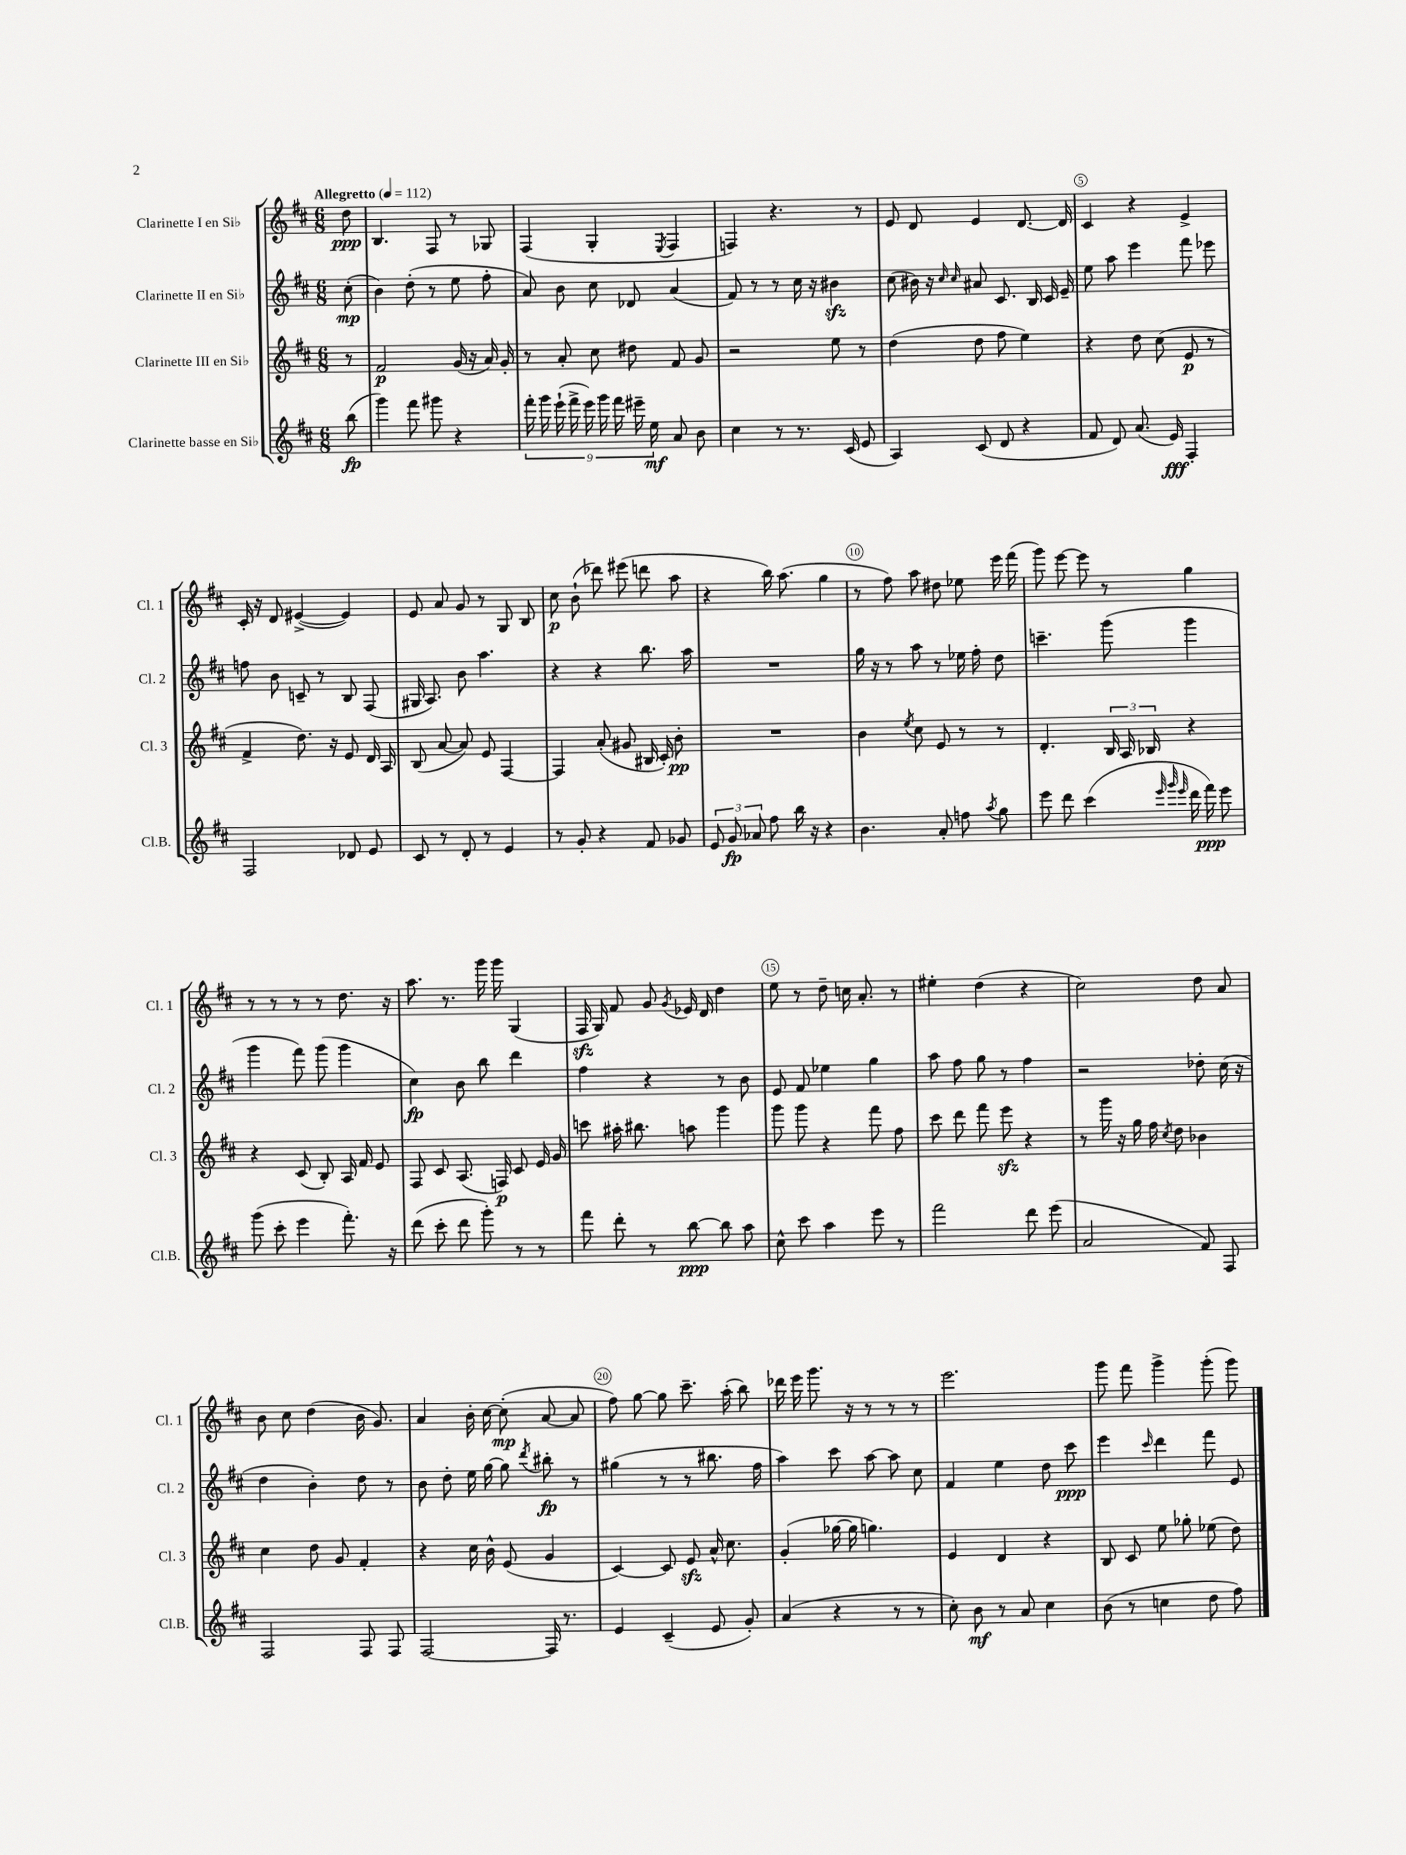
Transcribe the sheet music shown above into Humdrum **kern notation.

**kern	**kern	**kern	**kern
*staff4	*staff3	*staff2	*staff1
*clefG2	*clefG2	*clefG2	*clefG2
*k[f#c#]	*k[f#c#]	*k[f#c#]	*k[f#c#]
*M6/8	*M6/8	*M6/8	*M6/8
*MM112	*MM112	*MM112	*MM112
(8bb\	8r	(8cc#'\	8dd\
=	=	=	=
4ggg\)	2f#/	4b\)	4.B/
8fff#\	.	(8dd'\	.
8ggg#\	.	8r	8F#/
4r	(16g/	8ee\	8r
.	16r	.	.
.	16a/)	8ff#'\	8G-/
.	16g'/	.	.
=	=	=	=
18fff#'\	8r	8a/)	(4F#/
18ggg\	.	.	.
(18eee`\	.	.	.
.	8a'/	8b\	.
18fff#^\	.	.	.
18eee\)	.	.	.
.	8cc#\	8cc#\	4G'/
18ggg\	.	.	.
18fff#\	.	.	.
.	8dd#\	8d-/	.
18eee#~\	.	.	.
18ee\	.	.	.
.	.	.	8qE/
8a/	8f#/	(4a/	4F#/
8b\	8g/	.	.
=	=	=	=
4cc#\	2r	8f#/)	4F/)
.	.	8r	.
8r	.	8r	4.r
8.r	.	16cc#\	.
.	.	16r	.
.	8ee\	4b#\	.
(16c#/	.	.	.
8e/	8r	.	8r
=	=	=	=
4A/)	(4dd\	(8cc#\	8e/
.	.	16b#\)	8d/
.	.	16r	.
.	.	16qqcc#/	.
.	.	16qqcc#/	.
(8c#/	8dd\	8a#/	4e/
8d/	8ff#\	8.c#/	.
4r	4ee\)	.	[8.d/
.	.	16B/	.
.	.	16c#/	.
.	.	16e~/	16d/]
=	=	=	=
8f#/	4r	8ee\	4c#/
8d/)	.	8aa\	.
(8.a/	8dd\	4eee\	4r
.	(8cc#\	.	.
16e/)	.	.	.
4F#'/	8e/	8fff#\	4e^/
.	8r	8eee-\	.
=	=	=	=
2F#/	4f#^/	8ff\	16c#'/
.	.	.	16r
.	.	8b\	8d/
.	8.dd\)	8c~/	([4e#^/
.	.	8r	.
.	16r	.	.
8d-/	8e/	8B/	4e#/])
8e/	16d/	(8F#/	.
.	16A/	.	.
=	=	=	=
8c#/	(8B/	16G#/	8e/
.	.	8.A/)	.
8r	[8a/	.	8a/
8d'/	8a/])	8b\	8g/
8r	8e/	4.aa\	8r
4e/	[4F#/	.	8G/
.	.	.	8B/
=	=	=	=
8r	4F#/]	4r	8cc#\
8g'/	.	.	(8b`\
4r	(8a'/	4r	8ddd-\)
.	8g#/	.	(8eee#\
8f#/	16B#/	8.bb\	8ddd\
.	16c#'/)	.	.
8g-/	8b'\	.	8aa\
.	.	16aa\	.
=	=	=	=
12e/	2.r	2.r	4r
12g/	.	.	.
12a-/	.	.	.
8ff#\	.	.	16bb\)
.	.	.	(8.aa\
16bb\	.	.	.
16r	.	.	.
4r	.	.	4gg\
=	=	=	=
4.b\	4b\	16gg\	8r
.	.	16r	.
.	.	8r	8ff#\)
.	8qee/	.	.
.	8cc#\	8aa\	8aa\
8a'/	8e/	8r	8dd#\
8ff\	8r	16ee-\	8ee-\
.	.	16ff#'\	.
8qaa/	.	.	.
8gg\	8r	8dd\	16eee\
.	.	.	(16fff#\
=	=	=	=
8eee\	4.d'/	4.ccc~\	8ggg\)
8ddd\	.	.	[8eee\
(4ccc#\	.	.	8eee\]
.	24B/	(8ggg\	8r
.	24A/	.	.
.	24B-/	.	.
32qqeee/	.	.	.
32qqggg/	.	.	.
32qqeee/	.	.	.
16ddd\	4r	4ggg\	4gg\
16fff#\)	.	.	.
8eee\	.	.	.
=	=	=	=
(8ggg\	4r	4ggg\	8r
8ccc#'\	.	.	8r
4eee\	(8c#/	8fff#\)	8r
.	8B'/)	(8ggg\	8r
8.fff#'\)	16A/	4ggg\	8.dd\
.	16f#/	.	.
.	8e/	.	.
16r	.	.	16r
=	=	=	=
(8ddd\	8F#/	4cc#\)	8.aa\
8ccc#'\	8c#/	.	.
.	.	.	8.r
8ddd\	(8.A/	8b\	.
8ggg'\)	.	8bb\	16ggg\
.	16F/)	.	16ggg\
8r	8c#/	4ddd\	(4G/
8r	16e/	.	.
.	16g/	.	.
=	=	=	=
8fff#\	8ccc\	4ff#\	16F#/
.	.	.	16G/)
8ddd'\	16aa#'\	.	8f#/
.	8.bb#\	.	.
8r	.	4r	8g/
.	.	.	8qg/
[8bb\	8aa\	.	16e-/
.	.	.	16d/
8bb\]	4ggg\	8r	4dd\
8aa\	.	8b\	.
=	=	=	=
8cc#^^\	8ggg\	8e/	8ee\
8ccc#\	8ggg\	8f#/	8r
4aa\	4r	4ee-\	8dd~\
.	.	.	16cc\
.	.	.	8.a'/
8eee\	8fff#\	4gg\	.
8r	8ff#\	.	8r
=	=	=	=
2fff#\	8ccc#\	8aa\	4ee#'\
.	8ddd\	8ff#\	.
.	8fff#\	8gg\	(4dd\
.	8eee\	8r	.
8ddd\	4r	4ff#\	4r
(8eee\	.	.	.
=	=	=	=
2a/	8r	2r	2cc#\)
.	16ggg\	.	.
.	16r	.	.
.	16gg\	.	.
.	16ff#\	.	.
.	8qcc#/	.	.
.	8dd\	.	.
8f#/)	4b-\	8dd-'\	8dd\
8F#/	.	(16cc#\	8a/
.	.	16r	.
=	=	=	=
2F#/	4cc#\	4dd\	8b\
.	.	.	8cc#\
.	8dd\	4b'\)	(4dd\
.	8g/	.	.
8F#/	4f#'/	8dd\	16b\
.	.	.	8.g/)
8F#/	.	8r	.
=	=	=	=
[2F#/	4r	8b\	4a/
.	.	8dd'\	.
.	16cc#\	16ee\	16b'\
.	16b^^\	[16gg\	[16cc#\
.	(8e/	8gg\]	(8cc#'\]
.	.	8qddd/	.
16F#/]	4g/	8bb#'\	[8a/
8.r	.	.	.
.	.	8r	8a/]
=	=	=	=
4e/	[4c#/)	(4gg#\	8ff#\)
.	.	.	[8gg\
(4c#~/	8c#/]	8r	8gg\]
.	8e/	8r	8.ccc#~\
8e/	16a^^/	8.bb#\	.
.	8.cc#\	.	(16aa'\
8g'/)	.	.	8bb\)
.	.	16ff#\	.
=	=	=	=
(4a/	(4g'/	4aa\)	16ddd-\
.	.	.	16eee\
.	.	.	8.ggg\
4r	[16gg-\	8ccc#\	.
.	16gg-\]	.	16r
.	4.gg\)	[8aa\	8r
8r	.	8aa\]	8r
8r	.	8cc#\	8r
=	=	=	=
8cc#'\)	4e/	4f#/	2.eee\
8b\	.	.	.
8r	4d/	4ee\	.
8a/	.	.	.
4cc#\	4r	8dd\	.
.	.	8ccc#\	.
=	=	=	=
(8b\	8B/	4eee\	8ggg\
8r	8c#/	.	8fff#\
.	.	16qqccc#/	.
4cc\	8ee\	4ddd\	4ggg^\
.	8gg-'\	.	.
8dd\	(8ee-\	8fff#\	(8ggg'\
8ff#\)	8dd\)	8e/	8ggg\)
==	==	==	==
*-	*-	*-	*-
